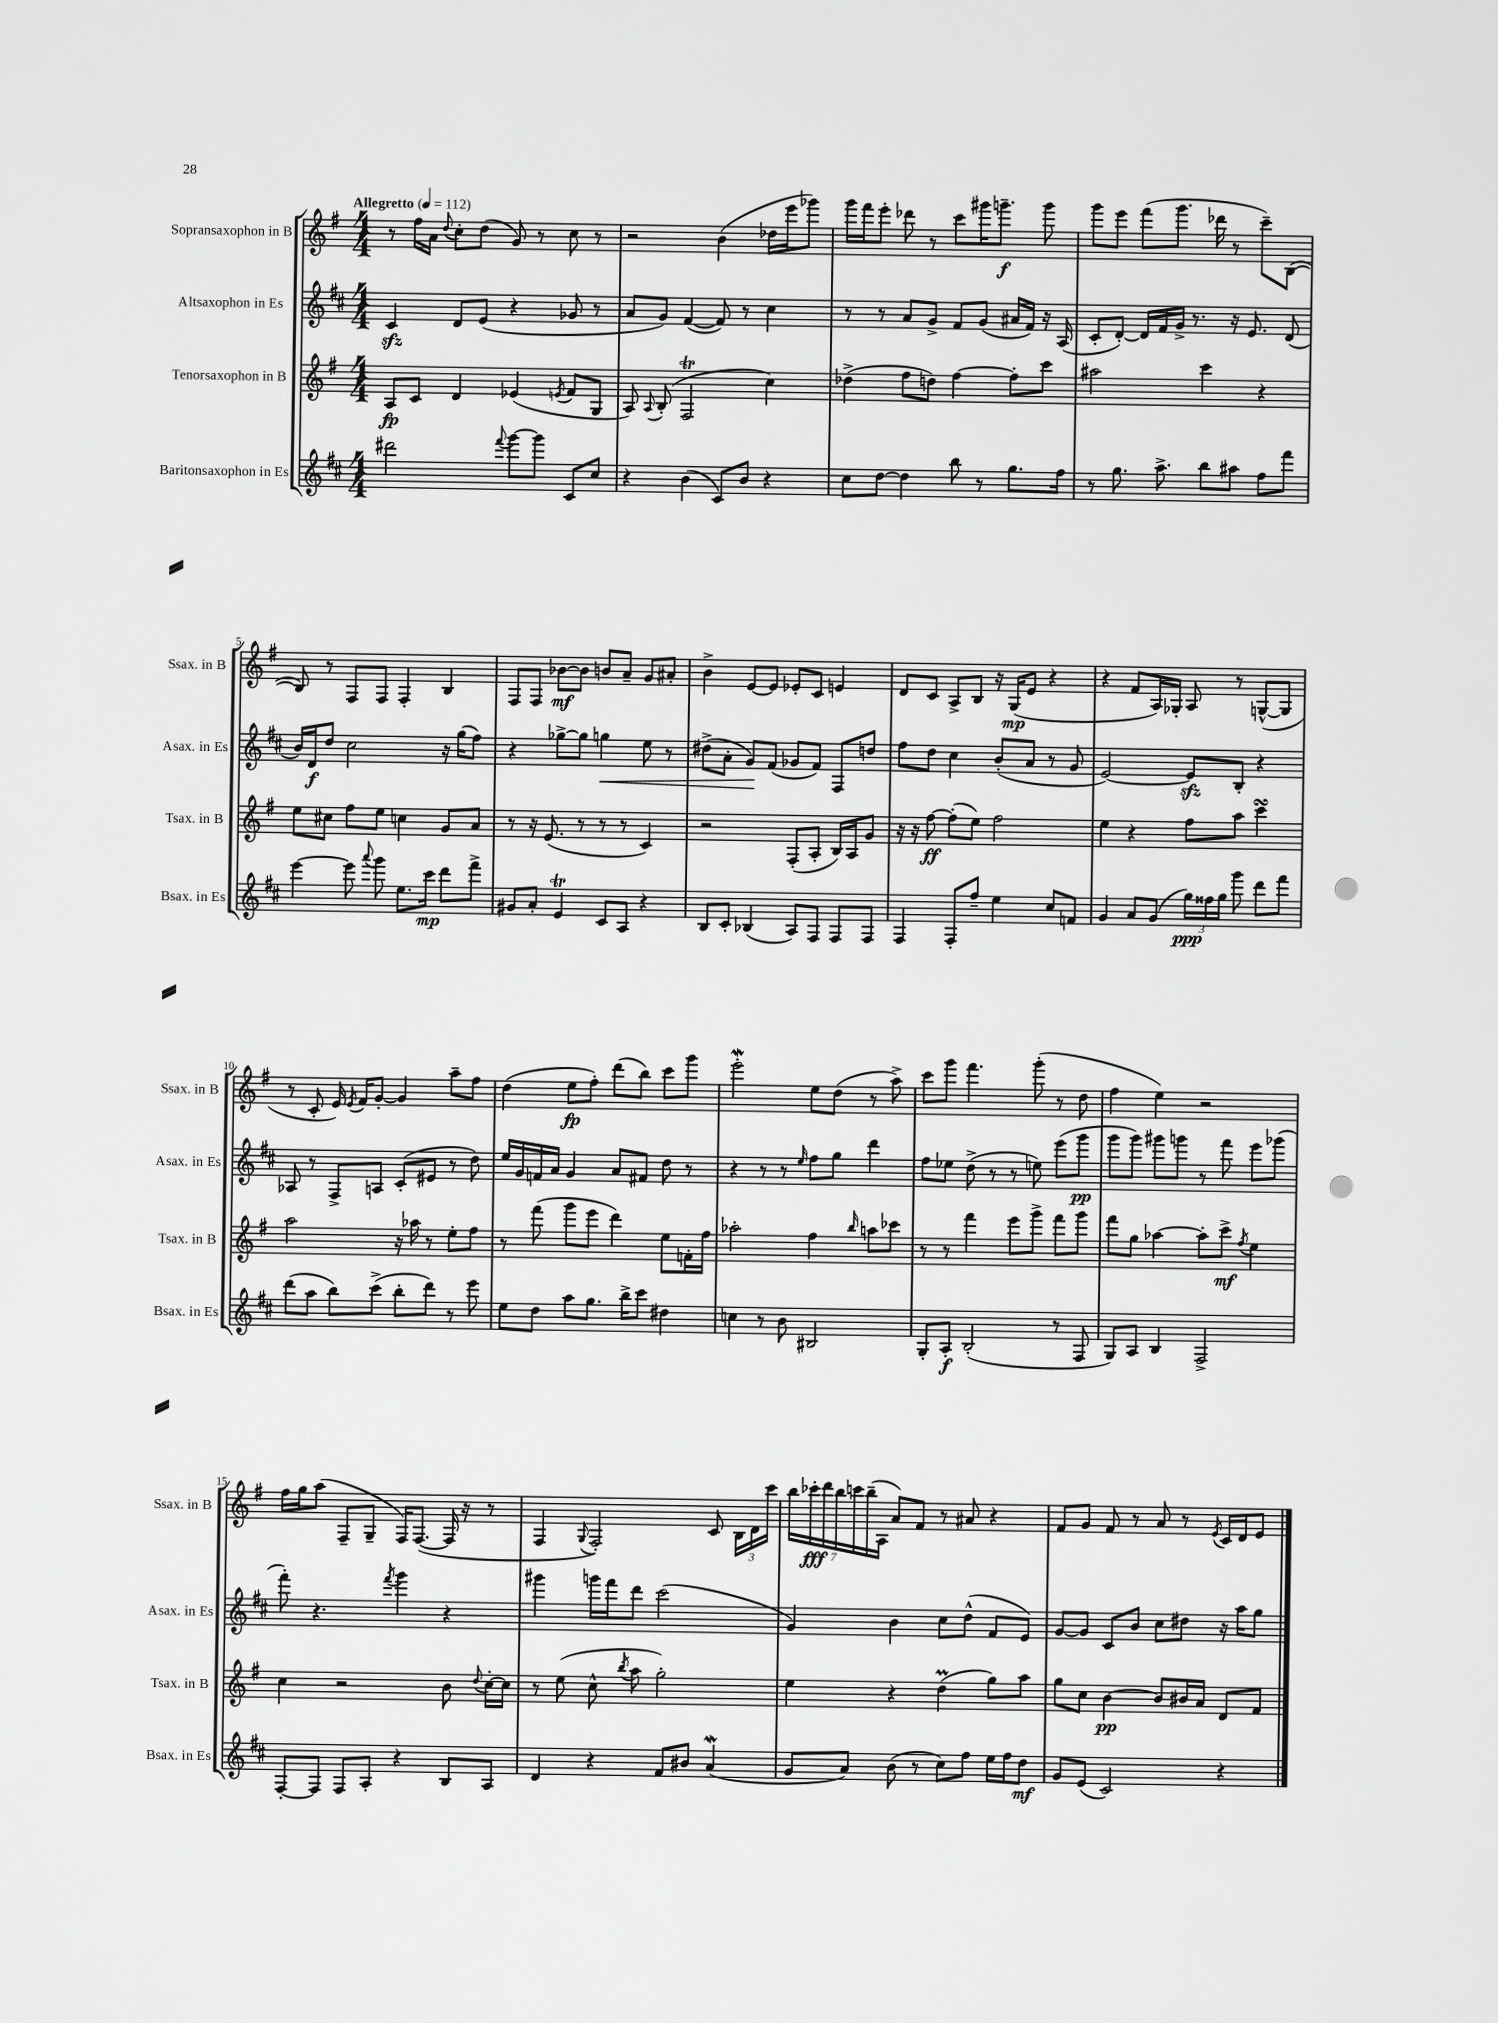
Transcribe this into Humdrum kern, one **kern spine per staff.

**kern	**kern	**kern	**kern
*staff4	*staff3	*staff2	*staff1
*clefG2	*clefG2	*clefG2	*clefG2
*k[f#c#]	*k[f#]	*k[f#c#]	*k[f#]
*M4/4	*M4/4	*M4/4	*M4/4
*MM112	*MM112	*MM112	*MM112
2ddd#\	8A/L	4c#/	8r
.	8c/J	.	16ff#\LL
.	.	.	16a\JJ
.	.	.	8qqdd/
.	4d/	8d/L	8cc'\L
.	.	(8e/J	(8dd\J
8qqfff#/	.	.	.
[8ggg\L	(4e-/	4r	8g/)
8ggg\]J	.	.	8r
.	8qe/	.	.
8c#/L	8f#/L	8g-/	8cc\
8cc#/J	8G/J	8r	8r
=	=	=	=
4r	8A/)	8a/L	2r
.	8qqA/	.	.
.	(8B'/	8g/J)	.
(4b\	2F#/	([4f#/	.
8c#/L)	.	8f#/])	(4b\
8b/J	.	8r	.
4r	4cc\)	4cc#\	16dd-\LL
.	.	.	16eee\J
.	.	.	8ggg-\J)
=	=	=	=
8cc#\L	(4dd-^\	8r	16ggg\LL
.	.	.	16fff#\J
[8dd\J	.	8r	8eee'\J
4dd\]	8ff#\L	8a/L	8ddd-\
.	8dd\J)	8g^/J	8r
8bb\	[4ff#\	8f#/L	8ccc\L
8r	.	(8g/J	16ggg#\K
.	.	.	8.ggg~\J
8.gg\L	8ff#'\]L	16a#/LL	.
.	.	16f#/JJ)	.
.	8ccc\J	16r	8ggg\
16ff#\Jk	.	(16A/	.
=	=	=	=
8r	2aa#\	8c#'/L	8ggg\L
8.gg\	.	[8d'/J)	8eee\J
.	.	16d/]LL	(8fff#\L
8.aa^\	.	16f#/	.
.	.	16g^/JJ	8.ggg\J
.	.	8.r	.
8bb\L	4ccc\	.	.
.	.	.	16ddd-\
8aa#\J	.	16r	8r
.	.	8.e/	.
8ff#\L	4r	.	8ccc~\L)
8fff#\J	.	(8d/	([8B\J
=	=	=	=
[4eee\	8ee\L	16b/LL)	8B/])
.	.	16d/J	.
.	8cc#\J	8dd/J	8r
8eee\]	8ff#\L	2cc#\	8F#/L
8qqaaa/	.	.	.
8ggg\	8ee\J	.	8F#/J
8.ee\L	4cc\	.	4F#'/
16ccc#\Jk	.	.	.
8ddd\L	8g/L	16r	4B/
.	.	(16gg\LK	.
8fff#^\J	8a/J	8ff#\J)	.
=	=	=	=
8g#/L	8r	4r	8F#/L
8a'/J	16r	.	8F#/J
.	(8.e/	.	.
4e/	.	[8gg-^\L	[8b-\L
.	8r	8gg-\]J	8b-\]J
8c#/L	8r	4gg\	8b/L
8A/J	8r	.	8a~/J
4r	4c/)	8ee\	8g/L
.	.	8r	8a#'/J
=	=	=	=
8B/L	2r	(8dd#^\L	4b^\
8c#'/J	.	8a'\J	.
(4B-/	.	8g/L)	[8e/L
.	.	(8f#/J	8e/]J
8A/L)	(8F#'/L	8g-/L	8e-'/L
8F#/J	8A'/J	8f#/J)	8c/J
8F#/L	16B/LL)	8F#/L	4e/
.	16A/J	.	.
8F#/J	8g/J	8dd/J	.
=	=	=	=
4F#/	16r	8ff#\L	8d/L
.	16r	.	.
.	[8ff#\	8dd\J	8c/J
8F#'/L	(8ff#'\]L	4cc#\	8A^/L
8ff#~/J	8ee\J)	.	8B/J
4ee\	2ff#\	(8b'/L	16r
.	.	.	(16G/LK
.	.	8a/J	8e/J
8cc#/L	.	8r	4r
8f/J	.	8g/	.
=	=	=	=
4g/	4ee\	[2e/)	4r
8a/L	4r	.	8f#/L
(8g/J	.	.	16A/L)
.	.	.	16G-'/JJ
24gg\LL)	8ff#\L	8e/]L	8A/
24ff##\	.	.	.
24gg\JJ	.	.	.
8ggg\	8aa\J	8B'/J	8r
8ddd\L	4ccc\	4r	([8G^^/L
8fff#\J	.	.	8G/]J
=	=	=	=
(8ddd\L	2aa\	8A-/	8r
8aa\J	.	8r	8c'/
8bb\L)	.	8F#^/L	16e/)
.	.	.	8qe/
.	.	.	16f#/LK
(8ccc#^\J	.	8A/J	[8g'/J
8bb'\L	16r	(8c#'/L	4g/]
.	16aa-\	.	.
8ddd\J)	8r	8e#/J	.
8r	8ee'\L	8r	8aa~\L
8eee\	8ff#\J	8dd\)	8ff#\J
=	=	=	=
8ee\L	8r	16ee/LL	(4dd\
.	.	16g/	.
8dd\J	(8fff#\	16f/	.
.	.	16a/JJ	.
8aa\L	8ggg\L	4g/	8ee\L
8.gg\J	8eee\J	.	8ff#'\J)
.	4ddd\)	8a/L	(8ddd\L
16bb^\LK	.	.	.
8ccc#\J	.	8f#/J	8bb\J)
4dd#\	8ee\L	8dd\	8ccc\L
.	16f'\L	8r	8ggg\J
.	16ff#\JJ	.	.
=	=	=	=
4cc\	2aa-'\	4r	2eee'\
8r	.	8r	.
8b\	.	8r	.
.	.	16qqee/	.
2B#/	4ff#\	8ff#\L	8ee\L
.	.	8gg\J	(8dd\J
.	16qqbb/	.	.
.	8aa\L	4ddd\	8r
.	8ccc-\J	.	8aa^\)
=	=	=	=
8G'/L	8r	8ff#\L	8ccc\L
8A'/J	8r	8ee-\J	8ggg\J
(2B'/	4fff#\	(8dd^\	4.fff#\
.	.	8r	.
.	8eee\L	8r	.
.	8ggg^\J	8ee\)	(8ggg'\
8r	8fff#\L	(8eee\L	8r
8F#/	8ggg\J	8ggg\J	8dd\
=	=	=	=
8G/L)	8fff#\L	8ggg\L	4ff#\
8A/J	8gg\J	8ggg\J)	.
4B/	[4aa-\	8ggg#\L	4ee\)
.	.	8ggg\J	.
2F#^/	8aa-'\]L	8r	2r
.	8ccc^\J	8fff#\	.
.	8qff#/	.	.
.	4ee\	8eee\L	.
.	.	(8ggg-\J	.
=	=	=	=
[8F#'/L	4cc\	8fff#'\)	16ff#\LL
.	.	.	16gg\J
8F#/]J	.	4.r	(8aa\J
8F#/L	2r	.	8F#~/L
8A'/J	.	.	8G~/J
.	.	8qfff#/	.
4r	.	4ggg\	16F#/LK)
.	.	.	([8.F#/J
8B/L	8b\	4r	16F#/]
.	.	.	16r
.	8qqdd/	.	.
8A/J	[16cc'\LL	.	8r
.	16cc\]JJ	.	.
=	=	=	=
4d/	8r	4ggg#\	4F#/
.	(8ee\	.	.
.	.	.	8qqG/
4r	8cc^^\	16ggg\LL	2F#'/)
.	.	16fff#\J	.
.	8qbb/	.	.
.	8aa\	8ddd\J	.
8f#/L	2gg'\)	(2ccc#\	.
8b#/J	.	.	.
(4a/	.	.	8c/
.	.	.	24B\LL
.	.	.	24d\
.	.	.	24ccc\JJ
=	=	=	=
8g/L	4ee\	4g/)	28bb\LL
.	.	.	28ccc-'\
.	.	.	28ddd\
.	.	.	28bb\
8a/J)	.	.	.
.	.	.	28ccc\
.	.	.	(28bb~\
.	.	.	28A\JJ
(8b\	4r	4b\	8a/L)
8r	.	.	8f#/J
8cc#\L)	(4dd\	8cc#\L	8r
8ff#\J	.	(8dd^^\J	8a#/
16ee\LL	8gg\L)	8f#/L	4r
16ff#\J	.	.	.
8dd\J	8aa\J	8e/J)	.
=	=	=	=
8g/L	8gg\L	[8g/L	8f#/L
(8e/J	8cc\J	8g/]J	8g/J
2c#/)	[4b\	8c#/L	8f#/
.	.	8b/J	8r
.	8b/]L	8cc#\L	8a/
.	16b#/L	8dd#\J	8r
.	16a/JJ	.	.
.	.	.	8qe/
4r	8d/L	16r	16c/LL
.	.	16aa\LK	16d/J
.	8f#/J	8gg\J	8e/J
==	==	==	==
*-	*-	*-	*-
